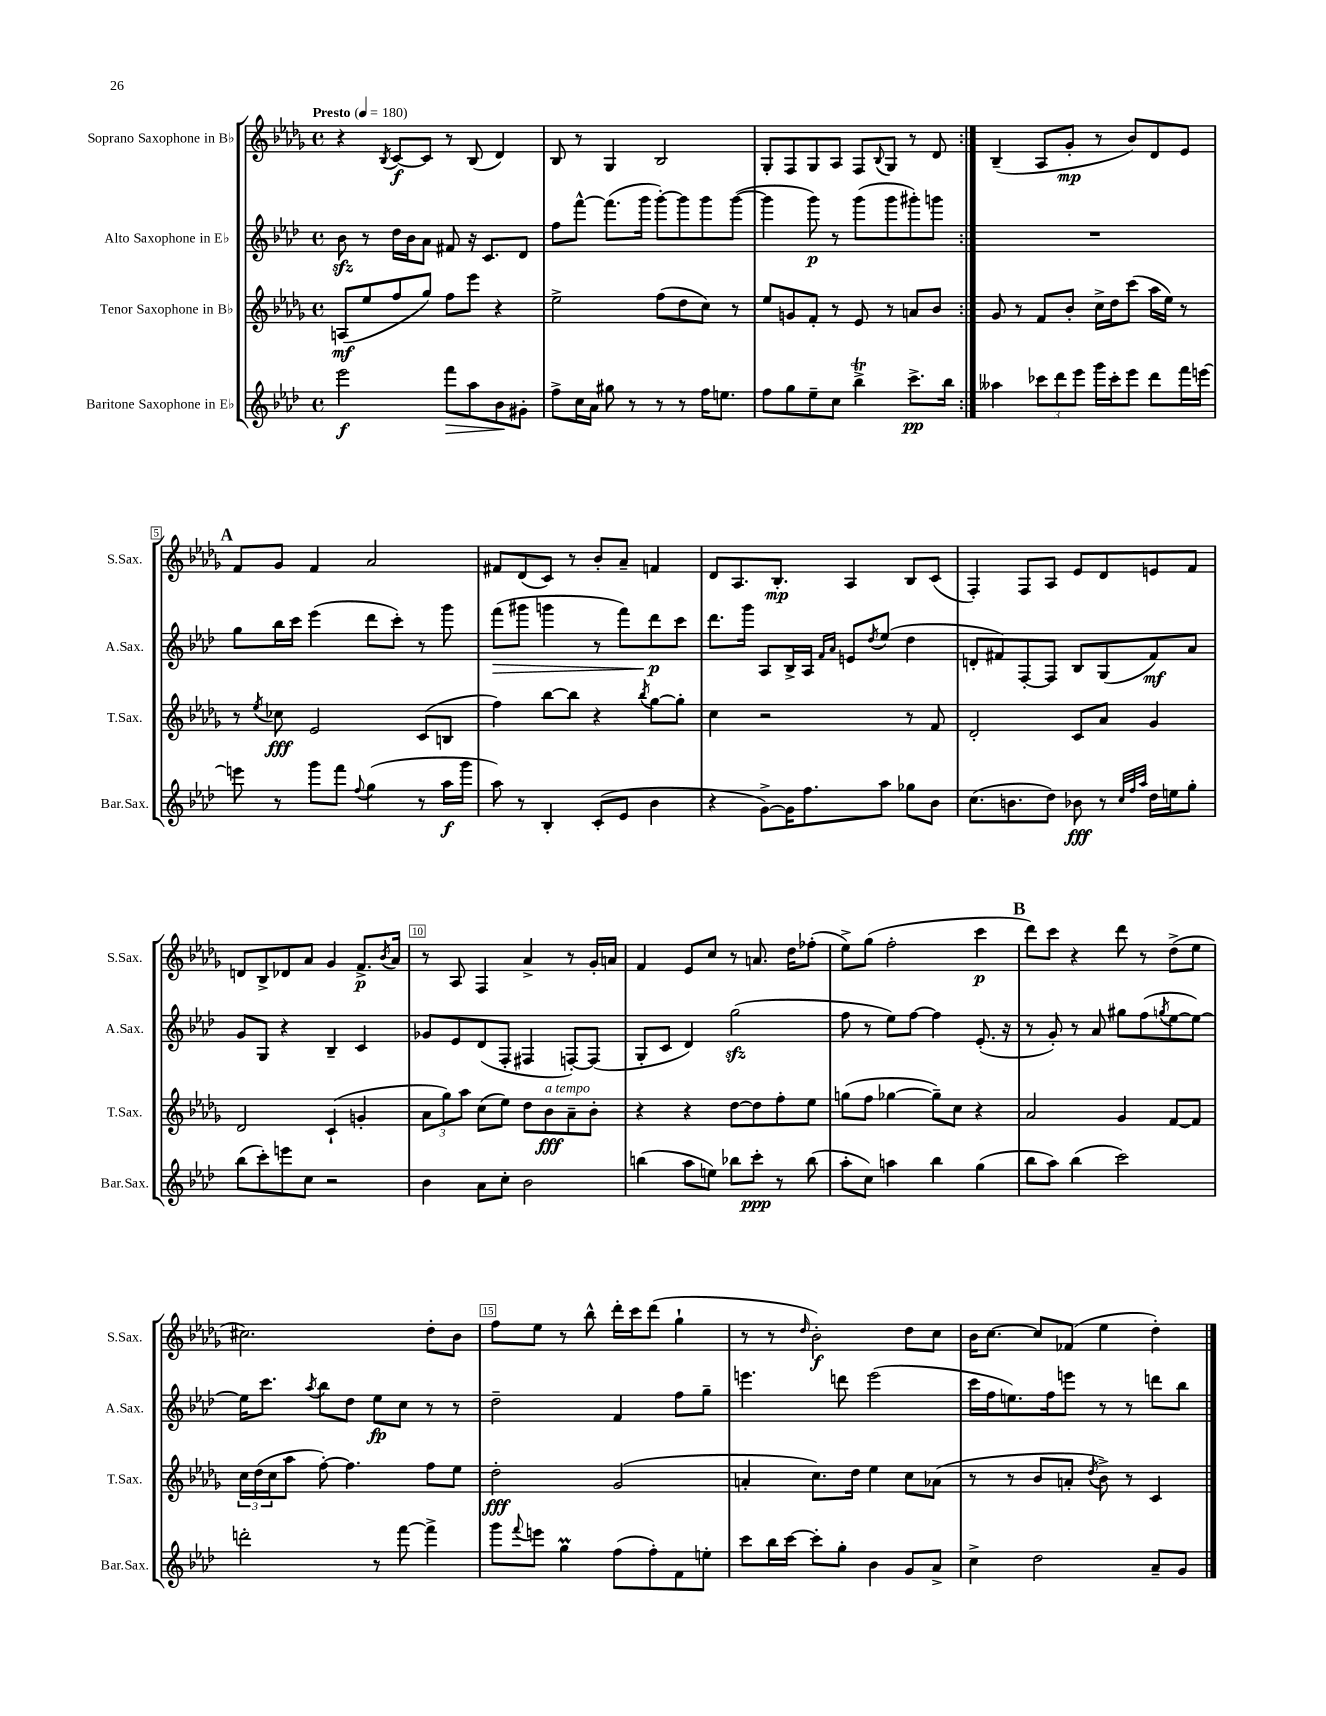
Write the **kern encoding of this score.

**kern	**kern	**kern	**kern
*staff4	*staff3	*staff2	*staff1
*clefG2	*clefG2	*clefG2	*clefG2
*k[b-e-a-d-]	*k[b-e-a-d-g-]	*k[b-e-a-d-]	*k[b-e-a-d-g-]
*M4/4	*M4/4	*M4/4	*M4/4
*met(c)	*met(c)	*met(c)	*met(c)
*MM180	*MM180	*MM180	*MM180
2eee-	(8A	8b-	4r
.	8ee-	8r	.
.	.	.	8qB-
.	8ff	16dd-	[8c
.	.	16b-	.
.	8gg-)	8a-	8c]
8fff	8ff	8f#	8r
8aa-	8eee-	16r	(8B-
.	.	8.c	.
8b-	4r	.	4d-)
8g#'	.	8d-	.
=	=	=	=
8ff^	2ee-^	8ff	8B-
16cc	.	[8fff^^	8r
16a-	.	.	.
8gg#	.	(8.fff]	4G-
8r	.	.	.
.	.	16ggg	.
8r	(8ff	[8ggg')	2B-
8r	8dd-	8ggg]	.
16ff	8cc)	8ggg	.
8.ee	.	.	.
.	8r	([8ggg	.
=	=	=	=
8ff	8ee-	4ggg]	8G-'
8gg	8g	.	8F
8ee-~	8f'	8ggg)	8G-
8cc	8r	8r	8A-
4bb-^	8e-	(8ggg	8F
.	.	.	8qqB-
.	8r	8ggg	8G-
8.ccc^	8a	8ggg#')	8r
.	8b-	8ggg	8d-
16bb-	.	.	.
=:|!	=:|!	=:|!	=:|!
4aa--	8g-	1r	(4B-~
.	8r	.	.
12ccc-	8f	.	8A-
12ddd-	.	.	.
.	8b-'	.	8g-'
12eee-	.	.	.
16ggg	16cc^	.	8r
16ccc-'	16dd-	.	.
8eee-	(8ccc	.	8b-)
8ddd-	16aa-	.	8d-
.	16ee-)	.	.
16fff	8r	.	8e-
[16eee	.	.	.
=	=	=	=
8eee]	8r	8gg	8f
.	8qee-	.	.
8r	8cc-	16bb-	8g-
.	.	16ccc	.
8ggg	2e-	(4eee-	4f
8fff	.	.	.
8qqff	.	.	.
(4gg	.	8ddd-	2a-
.	.	8ccc')	.
8r	(8c	8r	.
16aa-	8B	8ggg	.
16ggg	.	.	.
=	=	=	=
8aa-)	4ff)	(8fff	8f#
8r	.	8ggg#	(8d-
4B-'	[8bb-	4ggg	8c)
.	8bb-]	.	8r
(8c'	4r	8r	8b-'
8e-	.	8fff)	8a-~
.	8qbb-	.	.
4b-	[8gg-	8ddd-	4f
.	8gg-']	8ccc	.
=	=	=	=
4r	4cc	8.ddd-	8d-
.	.	.	8.A-
.	.	16ggg	.
[8g^)	2r	8A-	.
.	.	.	8.B-'
16g]	.	16B-^	.
8.ff	.	16A-	.
.	.	16qqf	.
.	.	16qqa-	.
.	.	8e	4A-
.	.	8qdd-	.
8aa-	.	(8ee-	.
8gg-	8r	4dd-	8B-
8b-	8f	.	(8c
=	=	=	=
(8.cc	2d-'	8d'	4F')
.	.	8f#)	.
8.b	.	.	.
.	.	[8F'	8F
8dd-)	.	8F]	8A-
8b-	8c	8B-	8e-
8r	8a-	(8G	8d-
32qqcc	.	.	.
32qqff	.	.	.
32qqaa-	.	.	.
16dd-	4g-	8f#)	8e
16ee	.	.	.
8gg'	.	8a-	8f
=	=	=	=
(8bb-	2d-	8g	8d
8ccc')	.	8G	8B-^
8eee	.	4r	8d-
8cc	.	.	8a-
2r	(4c`	4B-~	4g-
.	4g'	4c	8.f^
.	.	.	8qb-
.	.	.	16a-
=	=	=	=
4b-	12a-	8g-	8r
.	12gg-)	.	.
.	.	8e-	8A-
.	12aa-	.	.
8a-	(8cc	(8d-	4F
8cc'	8ee-)	8F'	.
2b-	8dd-	4F#	4a-^
.	8b-	.	.
.	8a-~	[8F')	8r
.	8b-'	(8F]	16g-'
.	.	.	16a
=	=	=	=
(4bb	4r	8G'	4f
.	.	8c	.
8aa-	4r	4d-)	8e-
8ee)	.	.	8cc
8bb-	[8dd-	(2gg	8r
8ccc'	8dd-]	.	8.a
8r	8ff'	.	.
.	.	.	16dd-
(8bb-	8ee-	.	(8ff-'
=	=	=	=
8aa-'	(8gg	8ff	8ee-^)
8cc)	8ff	8r	(8gg-
4aa	[4gg-	8ee-)	2ff'
.	.	[8ff	.
4bb-	8gg-~])	4ff]	.
.	8cc	.	.
(4gg	4r	(8.e-'	4ccc
.	.	16r	.
=	=	=	=
8bb-	2a-	8r	8ddd-)
8aa-)	.	8g')	8ccc
(4bb-	.	8r	4r
.	.	8a-	.
2ccc)	4g-	8gg#	8ddd-
.	.	(8ff	8r
.	.	8qgg	.
.	[8f	[8ee-	(8dd-^
.	8f]	8ee-_)	8ee-
=	=	=	=
2ddd'	24cc	16ee-]	2.cc#)
.	(24dd-	.	.
.	.	8.ccc	.
.	24cc	.	.
.	8aa-	.	.
.	.	8qaa-	.
.	[8ff')	8bb-	.
.	4.ff]	8dd-	.
8r	.	8ee-	.
[8fff	.	8cc	.
4fff^]	8ff	8r	8dd-'
.	8ee-	8r	8b-
=	=	=	=
8ggg	2dd-'	2dd-~	8ff
8qqfff	.	.	.
8eee	.	.	8ee-
4gg	.	.	8r
.	.	.	8bb-^^
(8ff	(2g-	4f	16ddd-'
.	.	.	16ccc
8ff')	.	.	(8ddd-
8f	.	8ff	4gg-`
8ee'	.	8gg~	.
=	=	=	=
8ccc	4a'	4.eee	8r
16bb-	.	.	8r
[16ccc	.	.	.
.	.	.	16qqdd-
8ccc']	8.cc)	.	2b-')
8gg'	.	8ddd	.
.	16dd-	.	.
4b-	4ee-	(2eee	.
8g	8cc	.	8dd-
8a-^	(8a-	.	8cc
=	=	=	=
4cc^	8r	16ccc	16b-
.	.	16ff	[8.cc
.	8r	8.ee)	.
2dd-	8b-	.	8cc]
.	.	16ff	.
.	8a'	8eee	(8f-
.	8qdd-	.	.
.	8b-^)	8r	4ee-
.	8r	8r	.
8a-~	4c	8ddd	4dd-')
8g	.	8bb-	.
==	==	==	==
*-	*-	*-	*-
